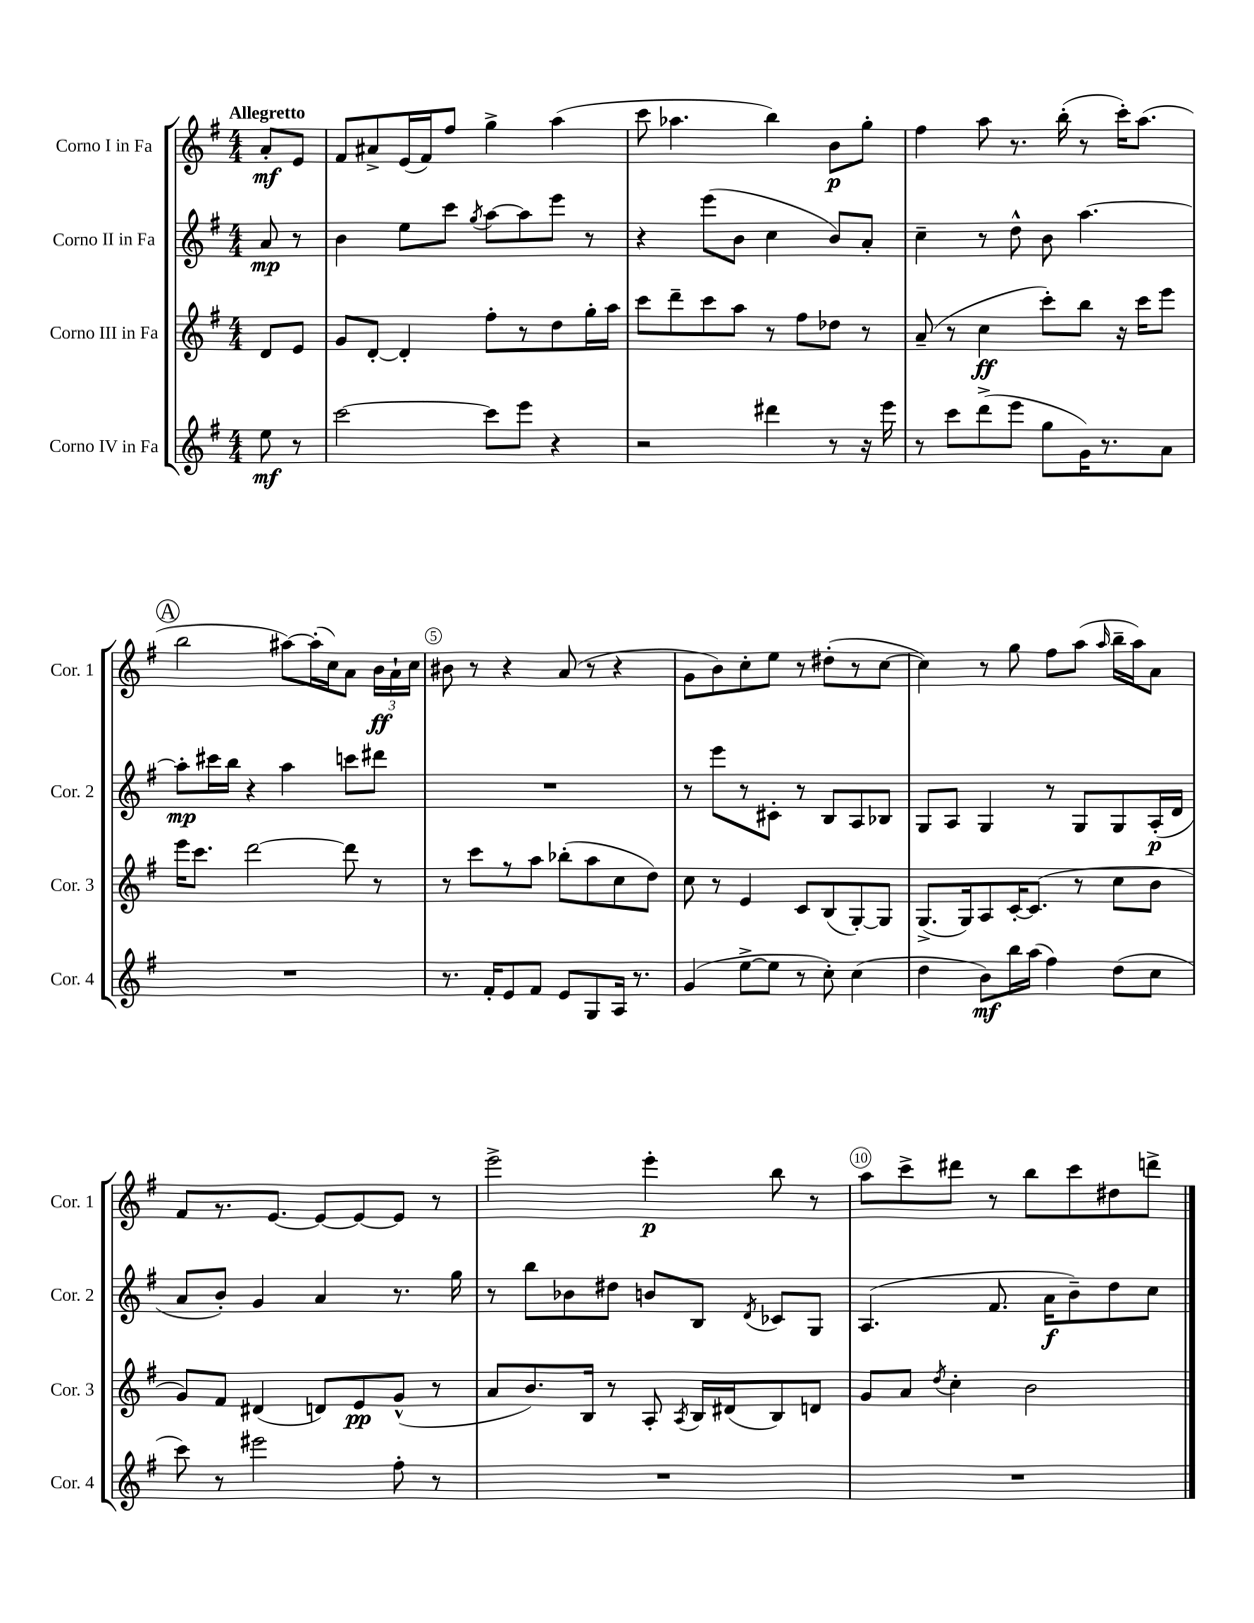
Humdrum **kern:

**kern	**kern	**kern	**kern
*staff4	*staff3	*staff2	*staff1
*clefG2	*clefG2	*clefG2	*clefG2
*k[f#]	*k[f#]	*k[f#]	*k[f#]
*M4/4	*M4/4	*M4/4	*M4/4
8ee	8d	8a	8a'
8r	8e	8r	8e
=	=	=	=
[2ccc	8g	4b	8f#
.	[8d'	.	8a#^
.	4d']	8ee	(16e
.	.	.	16f#)
.	.	8ccc	8ff#
.	.	8qgg	.
8ccc]	8ff#'	[8aa	4gg^
8eee	8r	8aa]	.
4r	8dd	8eee	(4aa
.	16gg'	8r	.
.	16aa	.	.
=	=	=	=
2r	8ccc	4r	8ccc
.	8ddd~	.	4.aa-
.	8ccc	(8eee	.
.	8aa	8b	.
4ddd#	8r	4cc	4bb)
.	8ff#	.	.
8r	8dd-	8b)	8b
16r	8r	8a'	8gg'
16eee	.	.	.
=	=	=	=
8r	(8a~	4cc~	4ff#
8ccc	8r	.	.
(8ddd^	4cc	8r	8aa
8eee	.	8dd^^	8.r
8gg	8ccc')	8b	.
.	.	.	(16bb'
16g)	8bb	[4.aa	8r
8.r	.	.	.
.	16r	.	16ccc')
.	16ccc	.	(8.aa
8a	8eee	.	.
=	=	=	=
1r	16eee	8aa']	2bb
.	8.ccc	.	.
.	.	16ccc#	.
.	.	16bb	.
.	[2ddd	4r	.
.	.	4aa	[8aa#)
.	.	.	(16aa#']
.	.	.	16cc)
.	8ddd]	8ccc	8a
.	8r	8ddd#	24b
.	.	.	24a`
.	.	.	24cc
=	=	=	=
8.r	8r	1r	8b#
.	8ccc	.	8r
16f#'	.	.	.
8e	8r	.	4r
8f#	8aa	.	.
8e	(8bb-'	.	(8a
8G	8aa	.	8r
16A	8cc	.	4r
8.r	.	.	.
.	8dd)	.	.
=	=	=	=
(4g	8cc	8r	8g
.	8r	8eee	8b)
[8ee^	4e	8r	8cc'
8ee]	.	8c#'	8ee
8r	8c	8r	8r
8cc')	(8B	8B	(8dd#'
(4cc	[8G')	8A	8r
.	8G]	8B-	[8cc
=	=	=	=
4dd	(8.G^	8G	4cc])
.	.	8A	.
.	16G)	.	.
8b)	8A	4G	8r
16bb	[16c'	.	8gg
(16aa	(8.c]	.	.
4ff#)	.	8r	8ff#
.	8r	8G	(8aa
.	.	.	16qqaa
(8dd	8cc	8G	16bb~
.	.	.	16aa)
8cc	8b	(16A'	8a
.	.	16d	.
=	=	=	=
8ccc)	8g)	8a	8f#
8r	8f#	8b')	8.r
2eee#	(4d#	4g	.
.	.	.	[8.e
.	8d)	4a	8e_
.	8e	.	8e_
8ff#'	(8g^^	8.r	8e]
8r	8r	.	8r
.	.	16gg	.
=	=	=	=
1r	8a	8r	2eee^
.	8.b)	8bb	.
.	.	8b-	.
.	16B	.	.
.	8r	8dd#	.
.	8A'	8b	4eee'
.	8qA	.	.
.	16B	8B	.
.	(16d#	.	.
.	.	8qd	.
.	8B)	8c-	8bb
.	8d	8G	8r
=	=	=	=
1r	8g	(4.A	8aa
.	8a	.	8ccc^
.	8qdd	.	.
.	4cc'	.	8ddd#
.	.	8.f#	8r
.	2b	.	8bb
.	.	16a	.
.	.	8b~)	8ccc
.	.	8dd	8dd#
.	.	8cc	8ddd^
==	==	==	==
*-	*-	*-	*-
